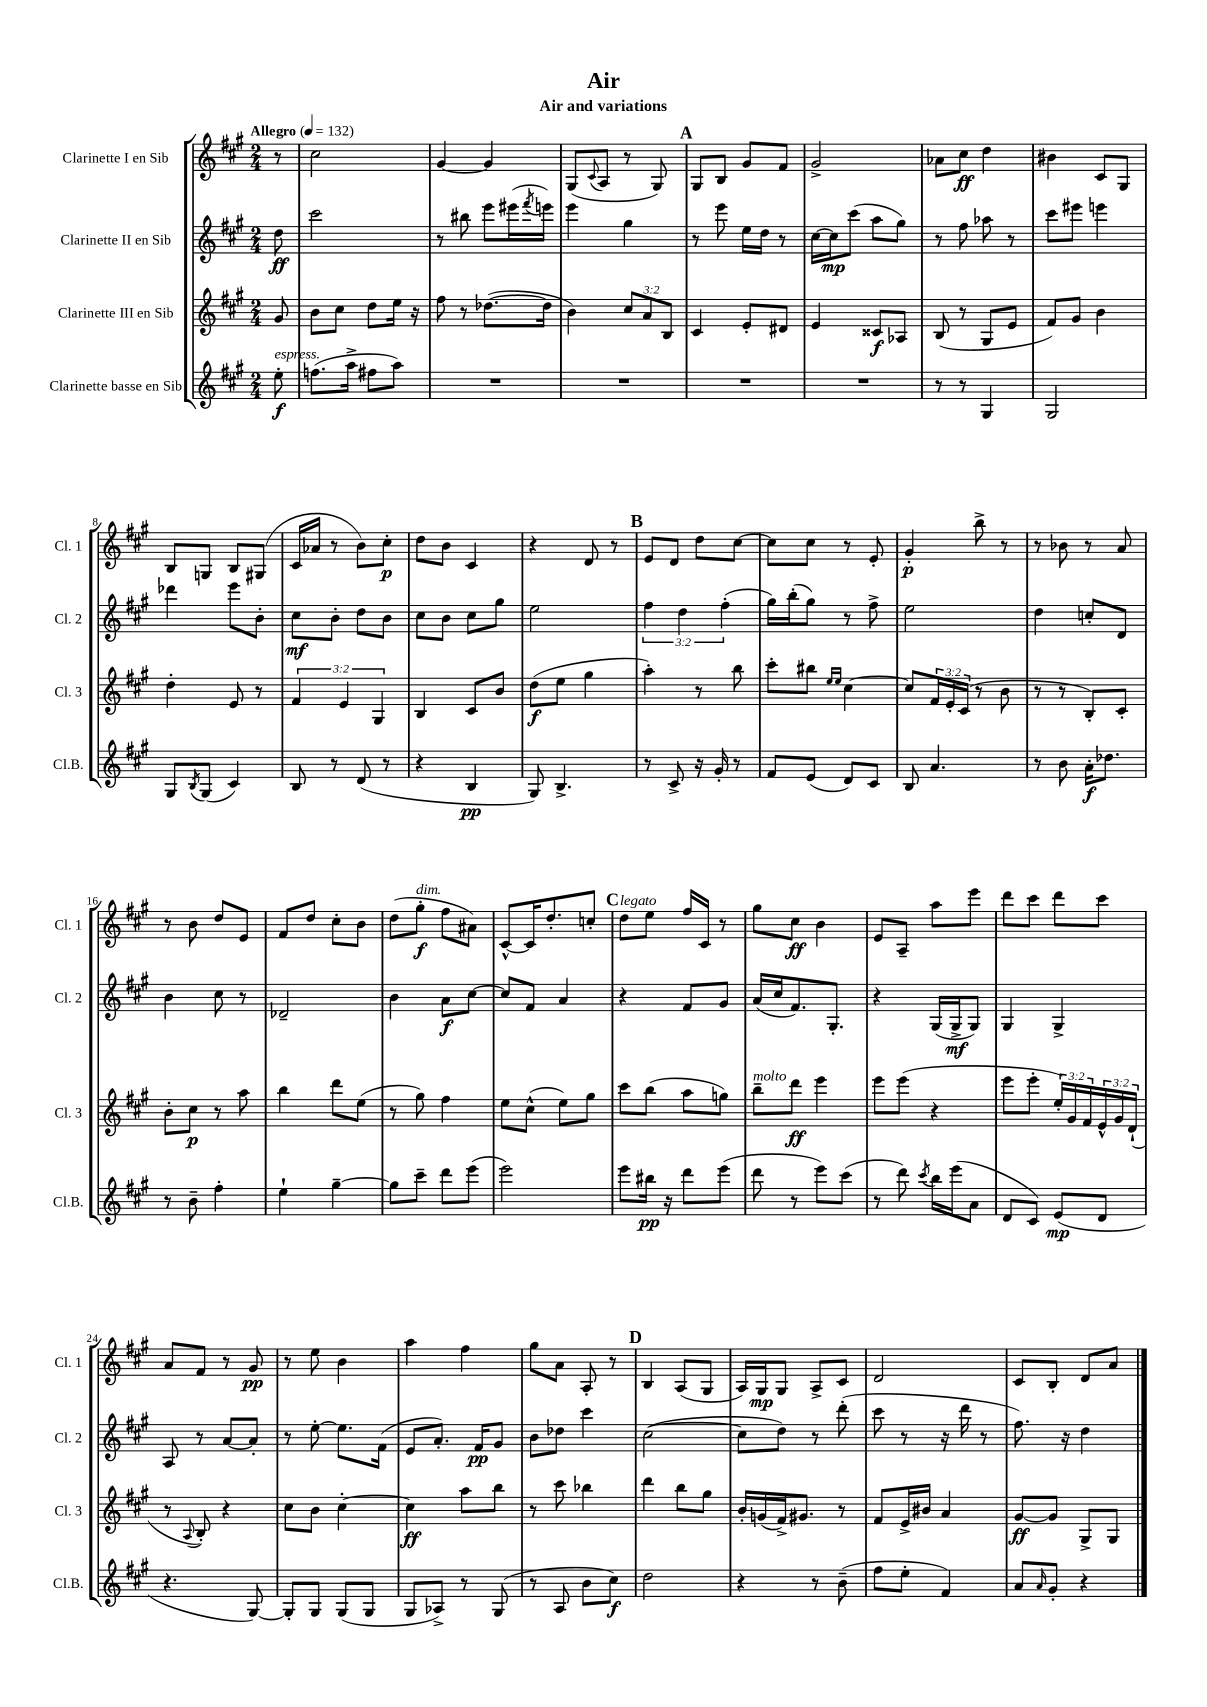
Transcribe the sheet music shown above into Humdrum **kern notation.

**kern	**kern	**kern	**kern
*staff4	*staff3	*staff2	*staff1
*clefG2	*clefG2	*clefG2	*clefG2
*k[f#c#g#]	*k[f#c#g#]	*k[f#c#g#]	*k[f#c#g#]
*M2/4	*M2/4	*M2/4	*M2/4
*MM132	*MM132	*MM132	*MM132
8ee'	8g#	8dd	8r
=	=	=	=
(8.ff	8b	2ccc#	2cc#
.	8cc#	.	.
16aa^	.	.	.
8ff#	8dd	.	.
8aa)	16ee	.	.
.	16r	.	.
=	=	=	=
2r	8ff#	8r	[4g#
.	8r	8bb#	.
.	([8.dd-	8eee	4g#]
.	.	(16eee#	.
.	.	8qfff#	.
.	16dd-]	16eee)	.
=	=	=	=
2r	4b)	4eee	(8G#
.	.	.	8qqc#
.	.	.	8A
.	12cc#	4gg#	8r
.	12a	.	.
.	.	.	8G#)
.	12B	.	.
=	=	=	=
2r	4c#	8r	8G#
.	.	8eee	8B
.	8e'	16ee	8g#
.	.	16dd	.
.	8d#	8r	8f#
=	=	=	=
2r	4e	[16cc#	2g#^
.	.	16cc#]	.
.	.	(8ccc#	.
.	8c##	8aa	.
.	8A-	8gg#)	.
=	=	=	=
8r	(8B	8r	8a-
8r	8r	8ff#	8cc#
4G#	8G#	8aa-	4dd
.	8e	8r	.
=	=	=	=
2G#	8f#)	8ccc#	4b#
.	8g#	8eee#	.
.	4b	4eee	8c#
.	.	.	8G#
=	=	=	=
8G#	4dd'	4ddd-	8B
8qB	.	.	.
(8G#	.	.	8G
4c#)	8e	8eee	8B
.	8r	8b'	(8G#
=	=	=	=
8B	6f#	8cc#	16c#
.	.	.	16a-
8r	.	8b'	8r
.	6e	.	.
(8d	.	8dd	8b)
.	6G#	.	.
8r	.	8b	8cc#'
=	=	=	=
4r	4B	8cc#	8dd
.	.	8b	8b
4B	8c#	8cc#	4c#
.	8b	8gg#	.
=	=	=	=
8G#)	(8dd	2ee	4r
4.B^	8ee	.	.
.	4gg#	.	8d
.	.	.	8r
=	=	=	=
8r	4aa')	6ff#	8e
8c#^	.	.	8d
.	.	6dd	.
16r	8r	.	8dd
16g#'	.	.	.
.	.	(6ff#'	.
8r	8bb	.	[8cc#
=	=	=	=
8f#	8ccc#'	16gg#)	8cc#]
.	.	(16bb'	.
(8e	8bb#	8gg#)	8cc#
.	16qqee	.	.
.	16qqee	.	.
8d)	[4cc#	8r	8r
8c#	.	8ff#^	8e'
=	=	=	=
8B	8cc#]	2ee	4g#'
4.a	24f#	.	.
.	24e'	.	.
.	(24c#	.	.
.	8r	.	8bb^
.	8b	.	8r
=	=	=	=
8r	8r	4dd	8r
8b	8r	.	8b-
16a'	8B')	8cc'	8r
8.dd-	.	.	.
.	8c#'	8d	8a
=	=	=	=
8r	8b'	4b	8r
8b~	8cc#	.	8b
4ff#'	8r	8cc#	8dd
.	8aa	8r	8e
=	=	=	=
4ee`	4bb	2d-~	8f#
.	.	.	8dd
[4gg#~	8ddd	.	8cc#'
.	(8ee	.	8b
=	=	=	=
8gg#]	8r	4b	(8dd
8ccc#~	8gg#)	.	8gg#'
8ddd	4ff#	8a	8ff#
(8eee	.	[8cc#	8a#)
=	=	=	=
2eee)	8ee	8cc#]	[8c#^^
.	(8cc#^^	8f#	16c#]
.	.	.	8.dd'
.	8ee)	4a	.
.	8gg#	.	8cc'
=	=	=	=
8eee	8ccc#	4r	8dd
16bb#	(8bb	.	8ee
16r	.	.	.
8ddd	8aa	8f#	16ff#
.	.	.	16c#
(8eee	8gg)	8g#	8r
=	=	=	=
8ddd	8bb~	(16a	8gg#
.	.	16cc#	.
8r	8ddd	8.f#)	8cc#
8eee)	4eee	.	4b
.	.	8.G#'	.
(8ccc#	.	.	.
=	=	=	=
8r	8eee	4r	8e
8ddd)	(8eee	.	8A~
8qccc#	.	.	.
16bb	4r	(16G#	8aa
(16eee	.	16G#^	.
8a	.	8G#)	8eee
=	=	=	=
8d	8eee	4G#	8ddd
8c#)	8eee'	.	8ccc#
(8e	24ee')	4G#^	8ddd
.	24g#	.	.
.	24f#	.	.
8d	24e^^	.	8ccc#
.	24g#	.	.
.	(24d`	.	.
=	=	=	=
4.r	8r	8A	8a
.	8qqA	.	.
.	8B')	8r	8f#
.	4r	[8a	8r
[8G#)	.	8a']	8g#
=	=	=	=
8G#']	8cc#	8r	8r
8G#	8b	[8ee'	8ee
(8G#	[4cc#'	8.ee]	4b
8G#	.	.	.
.	.	(16f#	.
=	=	=	=
8G#	4cc#]	8e	4aa
8A-^)	.	8.a')	.
8r	8aa	.	4ff#
.	.	16f#	.
(8G#	8bb	8g#	.
=	=	=	=
8r	8r	8b	8gg#
8A	8ccc#	8dd-	8a
8b	4bb-	4ccc#	8A'
8cc#)	.	.	8r
=	=	=	=
2dd	4ddd	([2cc#	4B
.	8bb	.	(8A
.	8gg#	.	8G#
=	=	=	=
4r	16b'	8cc#]	16A)
.	(16g	.	16G#
.	16f#^)	8dd)	8G#
.	8.g#	.	.
8r	.	8r	8A^
(8b~	8r	(8ddd'	8c#
=	=	=	=
8ff#	8f#	8ccc#	2d
8ee'	16e^	8r	.
.	16b#	.	.
4f#)	4a	16r	.
.	.	16ddd	.
.	.	8r	.
=	=	=	=
8a	[8g#	8.ff#)	8c#
16qqa	.	.	.
8g#'	8g#]	.	8B'
.	.	16r	.
4r	8G#^	4dd	8d
.	8G#	.	8a
==	==	==	==
*-	*-	*-	*-
